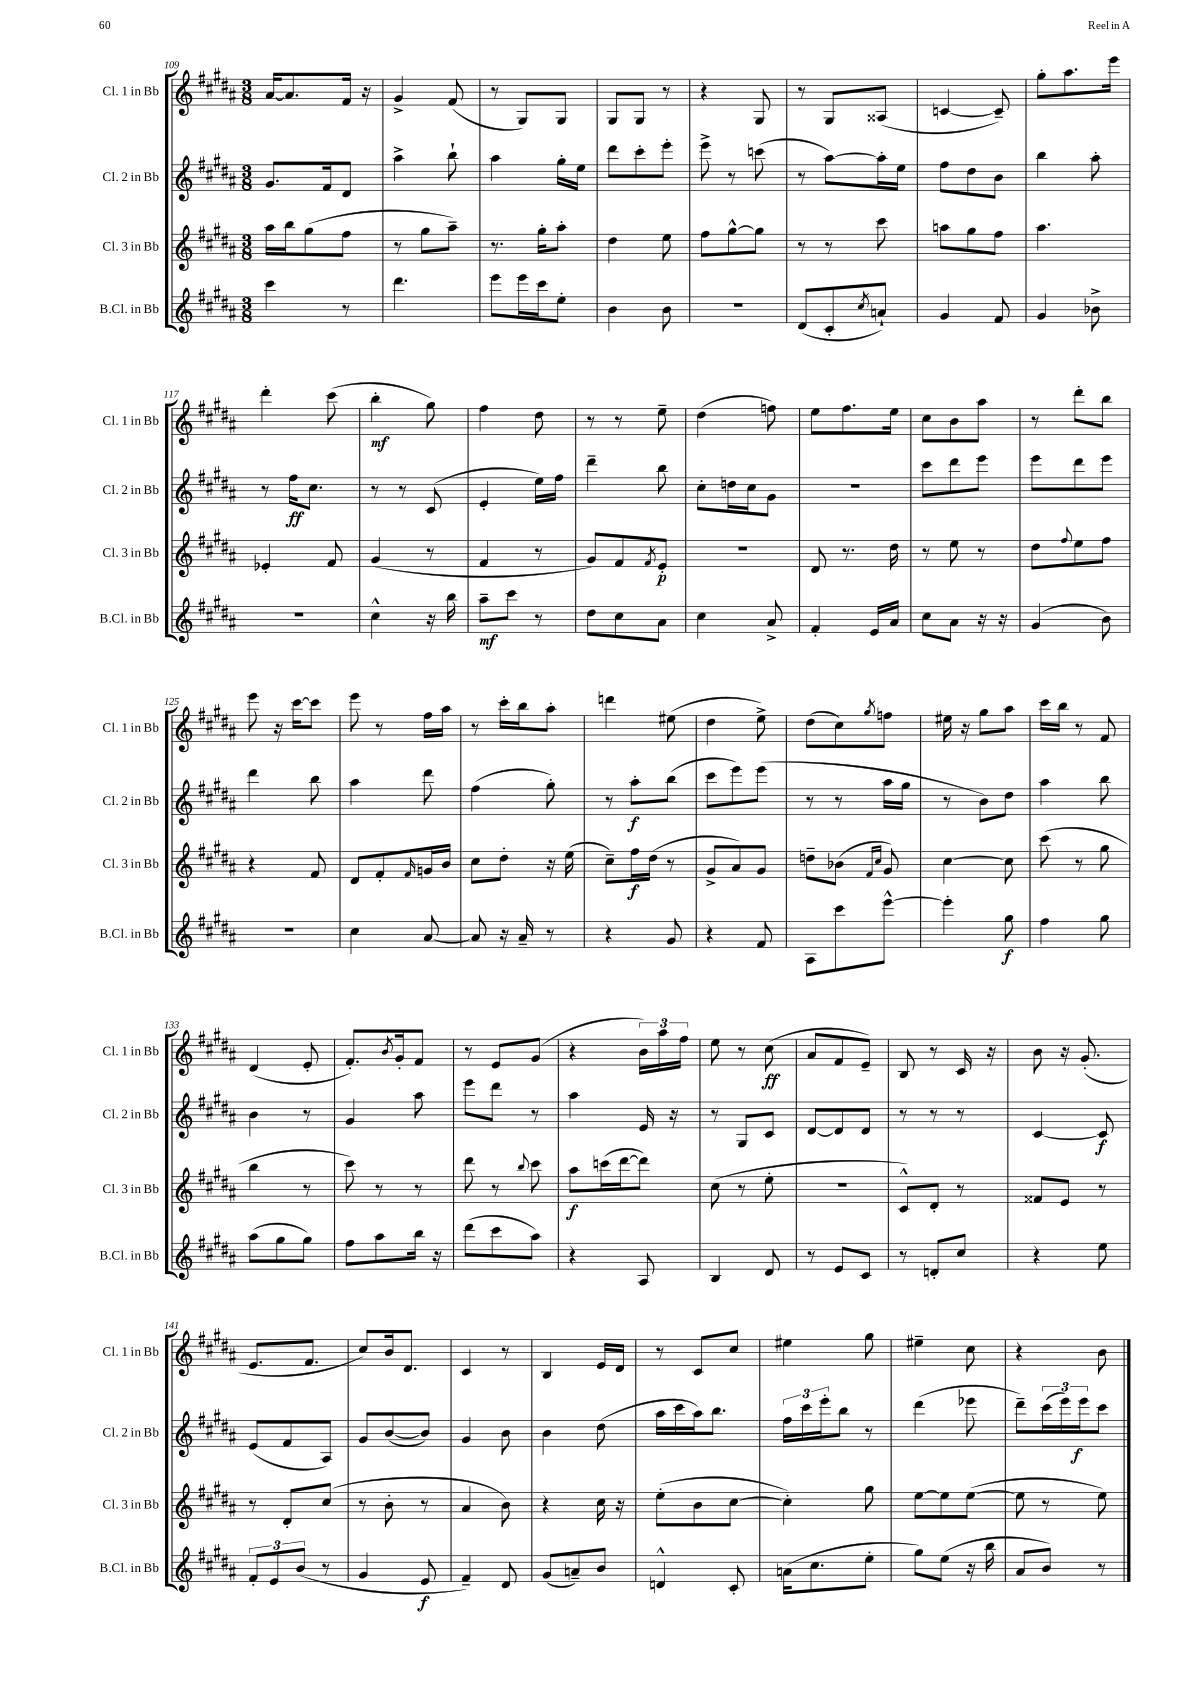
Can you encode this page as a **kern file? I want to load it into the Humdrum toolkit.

**kern	**dynam	**kern	**dynam	**kern	**dynam	**kern	**dynam
*part4	*part4	*part3	*part3	*part2	*part2	*part1	*part1
*staff4	*staff4	*staff3	*staff3	*staff2	*staff2	*staff1	*staff1
*I"B.Cl. in Bb	*	*I"Cl. 3 in Bb	*	*I"Cl. 2 in Bb	*	*I"Cl. 1 in Bb	*
*I'B.Cl. in Bb	*	*I'Cl. 3 in Bb	*	*I'Cl. 2 in Bb	*	*I'Cl. 1 in Bb	*
*clefG2	*	*clefG2	*	*clefG2	*	*clefG2	*
*k[f#c#g#d#a#]	*	*k[f#c#g#d#a#]	*	*k[f#c#g#d#a#]	*	*k[f#c#g#d#a#]	*
*M3/8	*	*M3/8	*	*M3/8	*	*M3/8	*
=109	=109	=109	=109	=109	=109	=109	=109
4ccc#\	.	16aa#\LL	.	8.g#/L	.	[16a#/KL	.
.	.	16bb\J	.	.	.	8.a#/]	.
.	.	(8gg#\	.	.	.	.	.
.	.	.	.	16f#/k	.	.	.
8r	.	8ff#\J	.	8d#/J	.	16f#/Jk	.
.	.	.	.	.	.	16r	.
=110	=110	=110	=110	=110	=110	=110	=110
4.ddd#\	.	8r	.	4aa#^\	.	4g#^/	.
.	.	8gg#\L	.	.	.	.	.
.	.	8aa#~\J)	.	8bb`\	.	(8f#/	.
=111	=111	=111	=111	=111	=111	=111	=111
8eee\L	.	8.r	.	4aa#\	.	8r	.
16eee\L	.	.	.	.	.	8G#/L)	.
16ccc#\J	.	16gg#'\KL	.	.	.	.	.
8ee'\J	.	8aa#'\J	.	16gg#'\LL	.	8G#/J	.
.	.	.	.	16ee\JJ	.	.	.
=112	=112	=112	=112	=112	=112	=112	=112
4b\	.	4dd#\	.	8ddd#\L	.	8G#/L	.
.	.	.	.	8ccc#'\	.	8G#/J	.
8b\	.	8ee\	.	8eee'\J	.	8r	.
=113	=113	=113	=113	=113	=113	=113	=113
4.r	.	8ff#\L	.	8eee^\	.	4r	.
.	.	[8gg#^^\	.	8r	.	.	.
.	.	8gg#\J]	.	(8cccn\	.	8G#/	.
=114	=114	=114	=114	=114	=114	=114	=114
(8d#/L	.	8r	.	8r	.	8r	.
8c#'/	.	8r	.	[8aa#\L)	.	8G#/L	.
8qcc#/	.	.	.	.	.	.	.
8an`/J)	.	8ccc#\	.	16aa#'\L]	.	(8A##X/J	.
.	.	.	.	16ee\JJ	.	.	.
=115	=115	=115	=115	=115	=115	=115	=115
4g#/	.	8aan\L	.	8ff#\L	.	[4cn/	.
.	.	8gg#\	.	8dd#\	.	.	.
8f#/	.	8ff#\J	.	8b\J	.	8c~/])	.
=116	=116	=116	=116	=116	=116	=116	=116
4g#/	.	4.aa#\	.	4bb\	.	8gg#'\L	.
.	.	.	.	.	.	8.aa#\	.
8b-X^\	.	.	.	8aa#'\	.	.	.
.	.	.	.	.	.	16eee\Jk	.
!!LO:LB:g=z
=117	=117	=117	=117	=117	=117	=117	=117
4.r	.	4e-X'/	.	8r	.	4ddd#'\	.
.	.	.	.	16ff#\KL	ff	.	.
.	.	.	.	8.cc#\J	.	.	.
.	.	8f#/	.	.	.	(8ccc#\	.
=118	=118	=118	=118	=118	=118	=118	=118
4cc#^^\	.	(4g#/	.	8r	.	4bb'\	mf
.	.	.	.	8r	.	.	.
16r	.	8r	.	(8c#/	.	8gg#\)	.
16bb\	.	.	.	.	.	.	.
=119	=119	=119	=119	=119	=119	=119	=119
8aa#~\L	mf	4f#/	.	4e'/	.	4ff#\	.
8ccc#\J	.	.	.	.	.	.	.
8r	.	8r	.	16ee\LL)	.	8dd#\	.
.	.	.	.	16ff#\JJ	.	.	.
=120	=120	=120	=120	=120	=120	=120	=120
8dd#\L	.	8g#/L)	.	4ddd#~\	.	8r	.
8cc#\	.	8f#/	.	.	.	8r	.
.	.	8qf#/	.	.	.	.	.
8a#\J	.	8e'/J	p	8bb\	.	8ee~\	.
=121	=121	=121	=121	=121	=121	=121	=121
4cc#\	.	4.r	.	8cc#'\L	.	(4dd#\	.
.	.	.	.	16ddn\L	.	.	.
.	.	.	.	16cc#\J	.	.	.
8a#^/	.	.	.	8g#\J	.	8ffn\)	.
=122	=122	=122	=122	=122	=122	=122	=122
4f#'/	.	8d#/	.	4.r	.	8ee\L	.
.	.	8.r	.	.	.	8.ff#\	.
16e/LL	.	.	.	.	.	.	.
16a#/JJ	.	16dd#\	.	.	.	16ee\Jk	.
=123	=123	=123	=123	=123	=123	=123	=123
8cc#\L	.	8r	.	8ccc#\L	.	8cc#\L	.
8a#\J	.	8ee\	.	8ddd#\	.	8b\	.
16r	.	8r	.	8eee\J	.	8aa#\J	.
16r	.	.	.	.	.	.	.
=124	=124	=124	=124	=124	=124	=124	=124
(4g#/	.	8dd#\L	.	8eee\L	.	8r	.
.	.	8qqff#/	.	.	.	.	.
.	.	8ee\	.	8ddd#\	.	8ddd#'\L	.
8b\)	.	8ff#\J	.	8eee\J	.	8bb\J	.
!!LO:LB:g=z
=125	=125	=125	=125	=125	=125	=125	=125
4.r	.	4r	.	4ddd#\	.	8eee\	.
.	.	.	.	.	.	16r	.
.	.	.	.	.	.	[16ccc#\KL	.
.	.	8f#/	.	8bb\	.	8ccc#\J]	.
=126	=126	=126	=126	=126	=126	=126	=126
4cc#\	.	8d#/L	.	4aa#\	.	8eee\	.
.	.	8f#'/	.	.	.	8r	.
.	.	16qqf#/	.	.	.	.	.
[8a#/	.	16gn/L	.	8ddd#\	.	16ff#\LL	.
.	.	16b/JJ	.	.	.	16aa#\JJ	.
=127	=127	=127	=127	=127	=127	=127	=127
8a#/]	.	8cc#\L	.	(4ff#\	.	8r	.
16r	.	8dd#'\J	.	.	.	16ccc#'\LL	.
16a#~/	.	.	.	.	.	16bb\J	.
8r	.	16r	.	8gg#'\)	.	8aa#'\J	.
.	.	(16ee\	.	.	.	.	.
=128	=128	=128	=128	=128	=128	=128	=128
4r	.	8cc#~\L)	.	8r	.	4dddn\	.
.	.	16ff#\L	f	8aa#'\L	f	.	.
.	.	(16dd#\JJ	.	.	.	.	.
8g#/	.	8r	.	(8bb\J	.	(8ee#X\	.
=129	=129	=129	=129	=129	=129	=129	=129
4r	.	8g#^/L	.	8ccc#\L	.	4dd#\	.
.	.	8a#/)	.	8eee\)	.	.	.
8f#/	.	8g#/J	.	(8eee\J	.	8ee^\)	.
=130	=130	=130	=130	=130	=130	=130	=130
8A#\L	.	8ddn~\L	.	8r	.	(8dd#\L	.
8ccc#\	.	(8b-X\J	.	8r	.	8cc#\)	.
.	.	16qqf#/LL	.	.	.	.	.
.	.	16qqcc#/JJ	.	.	.	8qgg#/	.
[8eee^^\J	.	8g#/)	.	16aa#\LL	.	8ffn\J	.
.	.	.	.	16gg#\JJ	.	.	.
=131	=131	=131	=131	=131	=131	=131	=131
4eee'\]	.	[4cc#\	.	8r	.	16ee#X\	.
.	.	.	.	.	.	16r	.
.	.	.	.	8b\L)	.	8gg#\L	.
8gg#\	f	8cc#\]	.	8dd#\J	.	8aa#\J	.
=132	=132	=132	=132	=132	=132	=132	=132
4ff#\	.	(8ccc#\	.	4aa#\	.	16ccc#\LL	.
.	.	.	.	.	.	16bb\JJ	.
.	.	8r	.	.	.	8r	.
8gg#\	.	8gg#\	.	8bb\	.	8f#/	.
!!LO:LB:g=z
=133	=133	=133	=133	=133	=133	=133	=133
(8aa#\L	.	4bb\	.	4b\	.	(4d#/	.
8gg#\	.	.	.	.	.	.	.
8gg#\J)	.	8r	.	8r	.	8e'/	.
=134	=134	=134	=134	=134	=134	=134	=134
8ff#\L	.	8ccc#\)	.	4g#/	.	8.f#'/L)	.
8aa#\	.	8r	.	.	.	.	.
.	.	.	.	.	.	8qb/	.
.	.	.	.	.	.	16g#'/k	.
16bb\Jk	.	8r	.	8aa#\	.	8f#/J	.
16r	.	.	.	.	.	.	.
=135	=135	=135	=135	=135	=135	=135	=135
(8ddd#\L	.	8ddd#\	.	8eee\L	.	8r	.
8ccc#\	.	8r	.	8ddd#\J	.	8e/L	.
.	.	8qqbb/	.	.	.	.	.
8aa#\J)	.	8ccc#\	.	8r	.	(8g#/J	.
=136	=136	=136	=136	=136	=136	=136	=136
4r	.	8aa#\L	f	4aa#\	.	4r	.
.	.	(16cccn\L	.	.	.	.	.
.	.	[16ddd#\J	.	.	.	.	.
8A#/	.	8ddd#\J])	.	16e/	.	24b\LL)	.
.	.	.	.	.	.	24aa#\	.
.	.	.	.	16r	.	.	.
.	.	.	.	.	.	24ff#\JJ	.
=137	=137	=137	=137	=137	=137	=137	=137
4B/	.	(8cc#\	.	8r	.	8ee\	.
.	.	8r	.	8G#/L	.	8r	.
8d#/	.	8ee'\	.	8c#/J	.	(8cc#\	ff
=138	=138	=138	=138	=138	=138	=138	=138
8r	.	4.r	.	[8d#/L	.	8a#/L	.
8e/L	.	.	.	8d#/]	.	8f#/	.
8c#/J	.	.	.	8d#/J	.	8e~/J)	.
=139	=139	=139	=139	=139	=139	=139	=139
8r	.	8c#^^/L)	.	8r	.	8B/	.
8dn'/L	.	8d#'/J	.	8r	.	8r	.
8cc#/J	.	8r	.	8r	.	16c#/	.
.	.	.	.	.	.	16r	.
=140	=140	=140	=140	=140	=140	=140	=140
4r	.	8f##X/L	.	[4c#/	.	8b\	.
.	.	8e/J	.	.	.	16r	.
.	.	.	.	.	.	(8.g#'/	.
8ee\	.	8r	.	8c#/]	f	.	.
!!LO:LB:g=z
=141	=141	=141	=141	=141	=141	=141	=141
12f#'/L	.	8r	.	(8e/L	.	8.e/L	.
12e/	.	.	.	.	.	.	.
.	.	8d#'/L	.	8f#/	.	.	.
(12b/J	.	.	.	.	.	.	.
.	.	.	.	.	.	8.f#/J	.
8r	.	(8cc#/J	.	8A#/J)	.	.	.
=142	=142	=142	=142	=142	=142	=142	=142
4g#/	.	8r	.	8g#/L	.	8cc#/L)	.
.	.	8b'\	.	([8b/	.	16b/k	.
.	.	.	.	.	.	8.d#/J	.
8e/	f	8r	.	8b/J])	.	.	.
=143	=143	=143	=143	=143	=143	=143	=143
4f#~/)	.	4a#/	.	4g#/	.	4c#/	.
8d#/	.	8b\)	.	8b\	.	8r	.
=144	=144	=144	=144	=144	=144	=144	=144
(8g#/L	.	4r	.	4b\	.	4B/	.
8an~/)	.	.	.	.	.	.	.
8b/J	.	16cc#\	.	(8dd#\	.	16e/LL	.
.	.	16r	.	.	.	16d#/JJ	.
=145	=145	=145	=145	=145	=145	=145	=145
4dn^^/	.	(8ee'\L	.	16aa#\LL	.	8r	.
.	.	.	.	16ccc#\	.	.	.
.	.	8b\	.	16aa#\J)	.	8c#/L	.
.	.	.	.	8.bb\J	.	.	.
8c#'/	.	[8cc#\J	.	.	.	8cc#/J	.
=146	=146	=146	=146	=146	=146	=146	=146
(16an\KL	.	4cc#'\])	.	24ff#\LL	.	4ee#X\	.
.	.	.	.	24ccc#\	.	.	.
8.cc#\	.	.	.	.	.	.	.
.	.	.	.	24eee'\J	.	.	.
.	.	.	.	8bb\J	.	.	.
8ee'\J	.	8gg#\	.	8r	.	8gg#\	.
=147	=147	=147	=147	=147	=147	=147	=147
8gg#\L)	.	[8ee\L	.	(4ddd#\	.	4ee#X~\	.
(8ee\J	.	8ee\]	.	.	.	.	.
16r	.	([8ee\J	.	8eee-X\	.	8cc#\	.
16bb\	.	.	.	.	.	.	.
=148	=148	=148	=148	=148	=148	=148	=148
8a#/L	.	8ee\]	.	8ddd#~\L)	.	4r	.
8b/J)	.	8r	.	(24ccc#\L	.	.	.
.	.	.	.	24eee\)	.	.	.
.	.	.	.	24eee\J	f	.	.
8r	.	8ee\)	.	8ccc#\J	.	8b\	.
==	==	==	==	==	==	==	==
*-	*-	*-	*-	*-	*-	*-	*-
